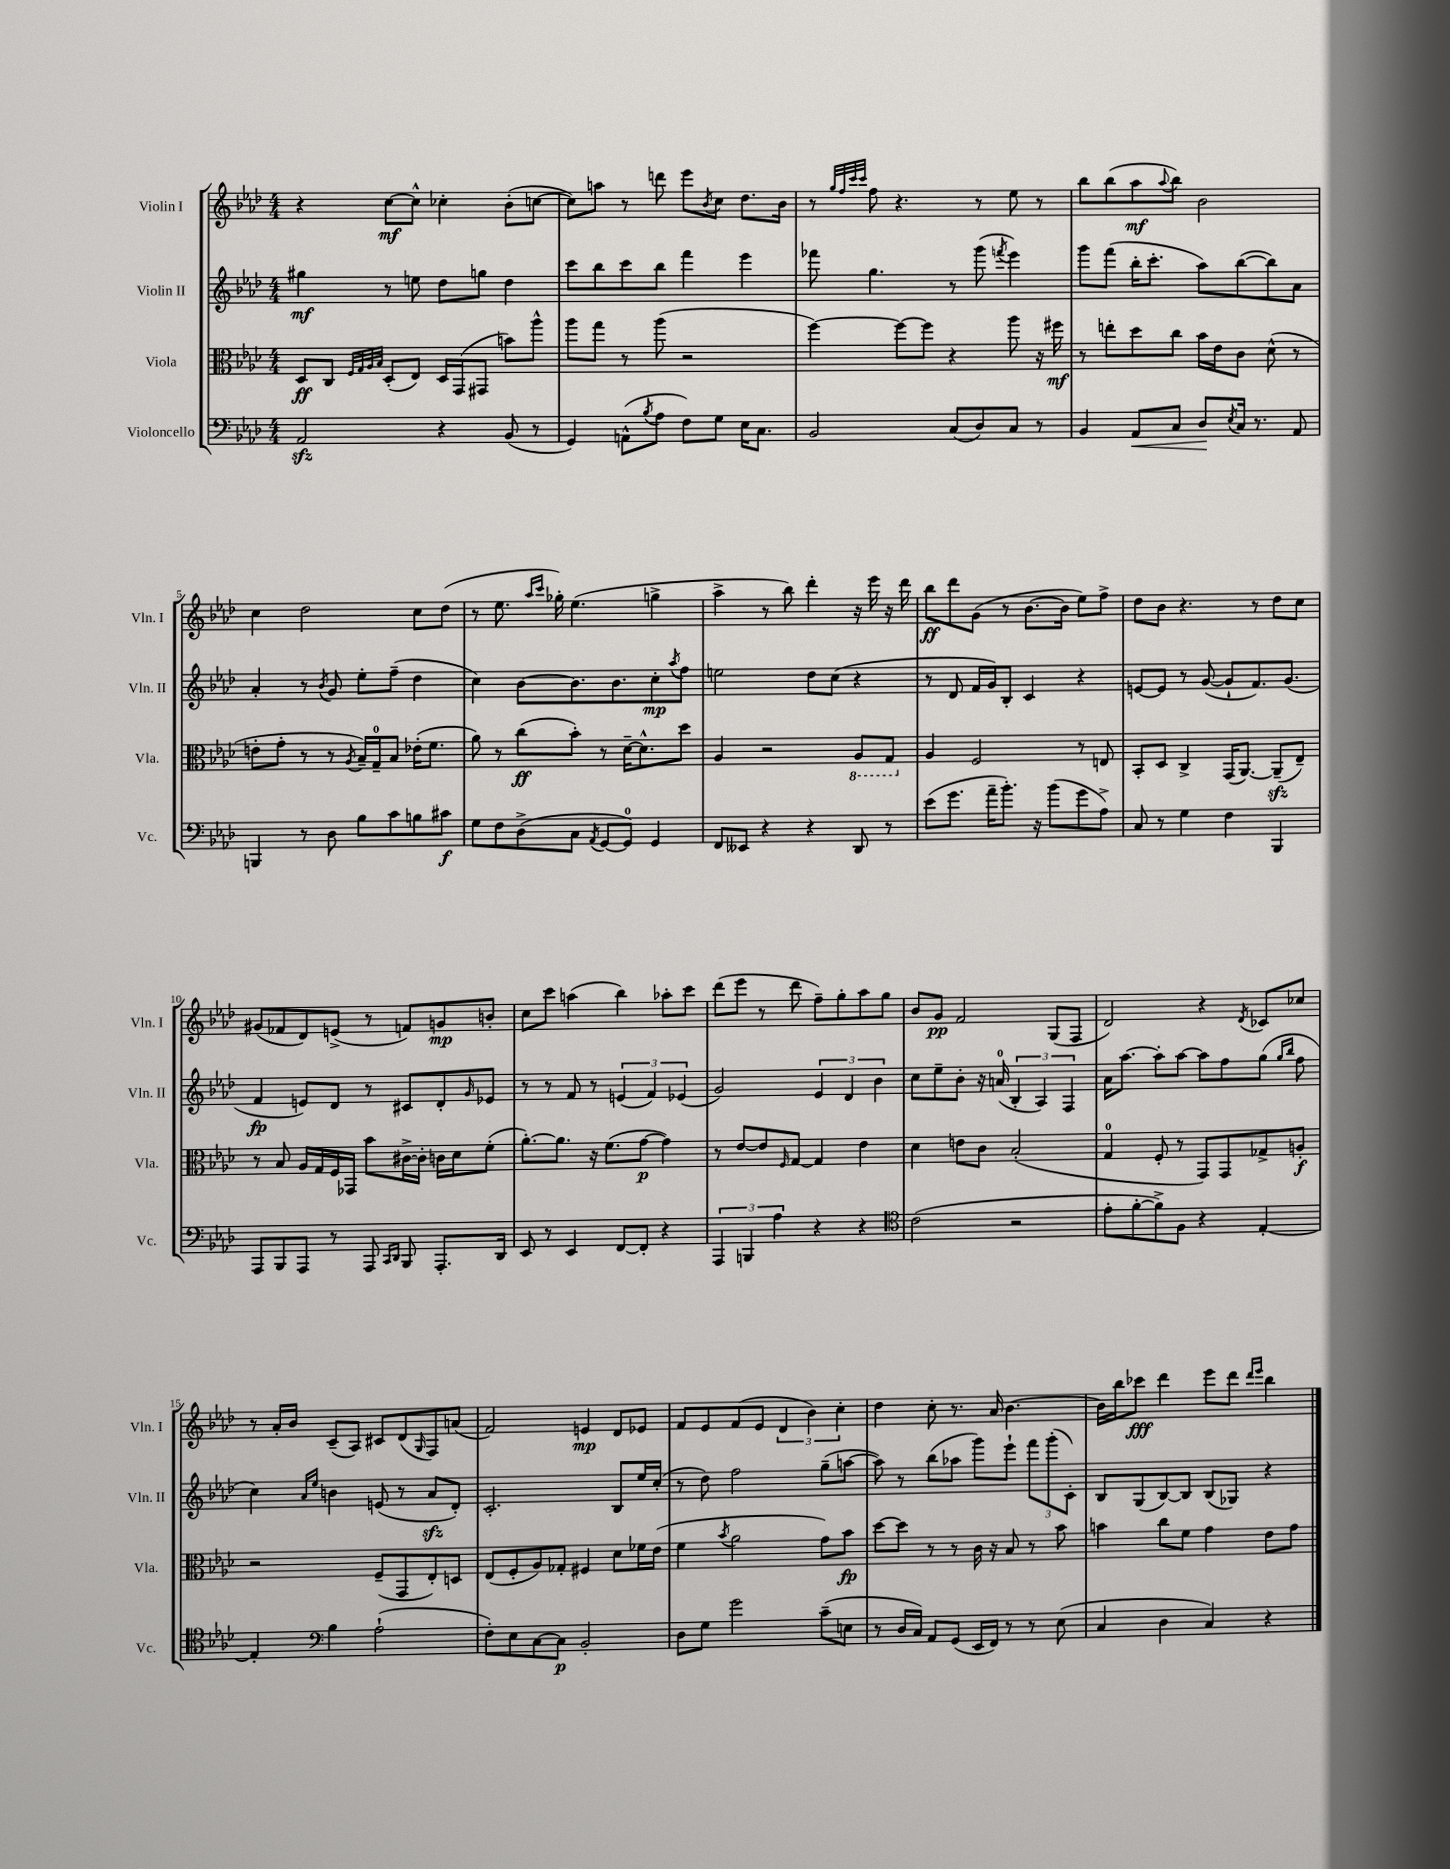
<<
\new StaffGroup <<
\new Staff = "s0" \with { instrumentName = "Violin I" shortInstrumentName = "Vln. I" } {
    \clef treble \key aes \major \numericTimeSignature \time 4/4
    r4 c''8~\mf c''8-^ ces''4-. bes'8-.( c''8~ |
    c''8) a''8 r8 d'''8 ees'''8 \acciaccatura { bes'8 } c''8 des''8. bes'16 |
    r8 \grace { g''32 f''32 c'''32 c'''32 } f''8 r4. r8 ees''8 r8 |
    bes''8 bes''8( aes''8\mf \appoggiatura { aes''8 } bes''8) bes'2 |
    c''4 des''2 c''8 des''8( |
    r8 ees''8. \grace { aes''16 c'''16 } ges''16-.) ees''4.( g''4-> |
    aes''4-> r8 bes''8) des'''4-. r16 ees'''16 r16 des'''16 |
    bes''8\ff des'''8 g'8( r8 bes'8.~ bes'16 ees''8) f''8-> |
    des''8 bes'8 r4. r8 des''8 c''8 |
    gis'8( fes'8 des'8) e'8->( r8 f'8) g'8\mp b'8-. |
    c''8 c'''8 a''4( bes''4) aes''8-. c'''8 |
    des'''8( ees'''8 r8 des'''8 f''8--) g''8-. aes''8 g''8 |
    bes'8 g'8\pp f'2 g8( f8 |
    des'2) r4 \acciaccatura { des'8 } ces'8 ces''8 |
    r8 aes'16-. bes'16 c'8--( aes8) cis'8 des'8( \grace { g16 } f8) a'8( |
    f'2) e'4\mp des'8 ees'8 |
    f'8 ees'8 f'8( ees'8 \tuplet 3/2 { des'4 bes'4) c''4-. } |
    des''4 c''8-. r8. aes'16 bes'4.~ |
    bes'16 bes''16 ces'''8\fff des'''4 ees'''8 des'''8 \grace { des'''16 ees'''16 } bes''4 \bar "|." |
}
\new Staff = "s1" \with { instrumentName = "Violin II" shortInstrumentName = "Vln. II" } {
    \clef treble \key aes \major \numericTimeSignature \time 4/4
    gis''4\mf r8 e''8 des''8 g''8 des''4 |
    c'''8 bes''8 c'''8 bes''8 f'''4 ees'''4 |
    fes'''8 g''4. r8 g'''8( \acciaccatura { f'''8 } ees'''4) |
    g'''8 f'''8( bes''16-. c'''8.-. aes''8) bes''8~( bes''8) aes'8 |
    aes'4-. r8 \acciaccatura { bes'8 } g'8 ees''8-. f''8--( des''4 |
    c''4) bes'8~ bes'8. bes'8. c''8-.\mp \acciaccatura { aes''8 } f''8 |
    e''2 des''8 c''8( r4 |
    r8 des'8 f'16 g'16) bes8-. c'4 r4 |
    e'8~ e'8 r8 g'8~( g'8-! f'8.) g'8.( |
    f'4\fp e'8) des'8 r8 cis'8 des'8-. \grace { g'16 } ees'8 |
    r8 r8 f'8 r8 \tuplet 3/2 { e'4( f'4) ees'4( } |
    g'2) \tuplet 3/2 { ees'4 des'4 bes'4 } |
    c''8 ees''8-- bes'8-. r16 a'16-0( \tuplet 3/2 { bes4-. aes4) f4 } |
    aes'16 aes''8.~ aes''8-. aes''8~ aes''8 f''8 g''8( \grace { g''16 bes''16 } f''8 |
    c''4) \grace { aes'16 ees''16 } b'4 e'8( r8 aes'8\sfz des'8-.) |
    c'2.-. bes8 ees''16 c''16-.( |
    r8 des''8) f''2 g''8--( a''8~ |
    a''8) r8 bes''8( aes''8 g'''8) ees'''8-! \tuplet 3/2 { f'''8 g'''8-.( c'8-.) } |
    bes8 g8( bes8~) bes8 bes8( ges8) r4 \bar "|." |
}
\new Staff = "s2" \with { instrumentName = "Viola" shortInstrumentName = "Vla." } {
    \clef alto \key aes \major \numericTimeSignature \time 4/4
    des8\ff c8 \grace { f32 g32 aes32 bes32 } des8-.( ees8) des16 g,16( gis,8 b'8) aes''8-^ |
    aes''8 g''8 r8 aes''8( r2 |
    f''4~) f''8~ f''8 r4 aes''8 r16 fis''16\mf |
    r8 e''8-. des''8 c''8 bes'16 ees'16 c'8 des'8-^( r8 |
    e'8-. g'8-. r8 r8 \acciaccatura { aes8 } bes16--) g16-0-- bes8 ees'16-.( f'8. |
    aes'8) r8 c''8\ff( bes'8-.) r8 des'16~-- des'8.-^ des''8 |
    aes4 r2 \ottava #-1 aes,8 g,8 \ottava #0 |
    aes4 f2 r8 e8 |
    bes,8-. des8 c4-> g,16( aes,8.~) aes,8--\sfz( ees8--) |
    r8 bes8 aes16 g16 f16 ges,16 bes'8 cis'16~-> cis'16-. c'16 des'16 f'8-.( |
    aes'8.~-.) aes'8. r16 f'8.( g'8~\p g'4) |
    r8 ees'8~ ees'8 \grace { f16 } g8~ g4 ees'4 |
    des'4 e'8 c'8 bes2-.( |
    g4-0 f8-. r8 g,8) g,8 ges8-> a8-.\f |
    r2 f8--( g,8 ees8-.) d8 |
    ees8( f8-. aes8) ges8-. fis4 des'8 fes'16 ees'16( |
    f'4 \acciaccatura { bes'8 } aes'2 g'8) bes'8\fp |
    des''8~ des''8 r8 r8 c'16 r16 bes8 r8 bes'8 |
    b'4 c''8 f'8 g'4 ees'8 g'8 \bar "|." |
}
\new Staff = "s3" \with { instrumentName = "Violoncello" shortInstrumentName = "Vc." } {
    \clef bass \key aes \major \numericTimeSignature \time 4/4
    aes,2\sfz r4 bes,8( r8 |
    g,4) a,8-^( \acciaccatura { bes8 } aes8 f8) g8 ees16 c8. |
    bes,2 c8( des8) c8 r8 |
    bes,4 aes,8\< c8 des8\! \acciaccatura { ees8 } c16 r8. aes,8 |
    b,,4 r8 des8 bes8 c'8 b8 cis'8\f |
    g8 f8 des8->( c8 \acciaccatura { aes,8 } g,8~ g,8-0) g,4 |
    f,8 eeses,8 r4 r4 des,8 r8 |
    ees'8( g'8. aes'16-- bes'8.-.) r16 bes'8( g'8 aes8->) |
    c8 r8 g4 f4 bes,,4 |
    aes,,8 bes,,8 aes,,8 r8 aes,,8 \grace { c,16 des,16 } bes,,8 aes,,8.-. des,16 |
    ees,8 r8 ees,4 f,8~ f,8-. r4 |
    \tuplet 3/2 { aes,,4 b,,4 aes4 } r4 r4 |
    \clef tenor c'2( r2 |
    ees'8-. f'8~-. f'8->) f8 r4 ees4~-. |
    ees4-. \clef bass bes4 aes2-!( |
    f8-.) ees8 c8~ c8\p bes,2-. |
    des8 g8 g'2 c'8--( e8 |
    r8 des16 c16) aes,8 g,8( ees,16 f,16) r8 r8 ees8( |
    c4 des4 c4) r4 \bar "|." |
}
>>
>>
